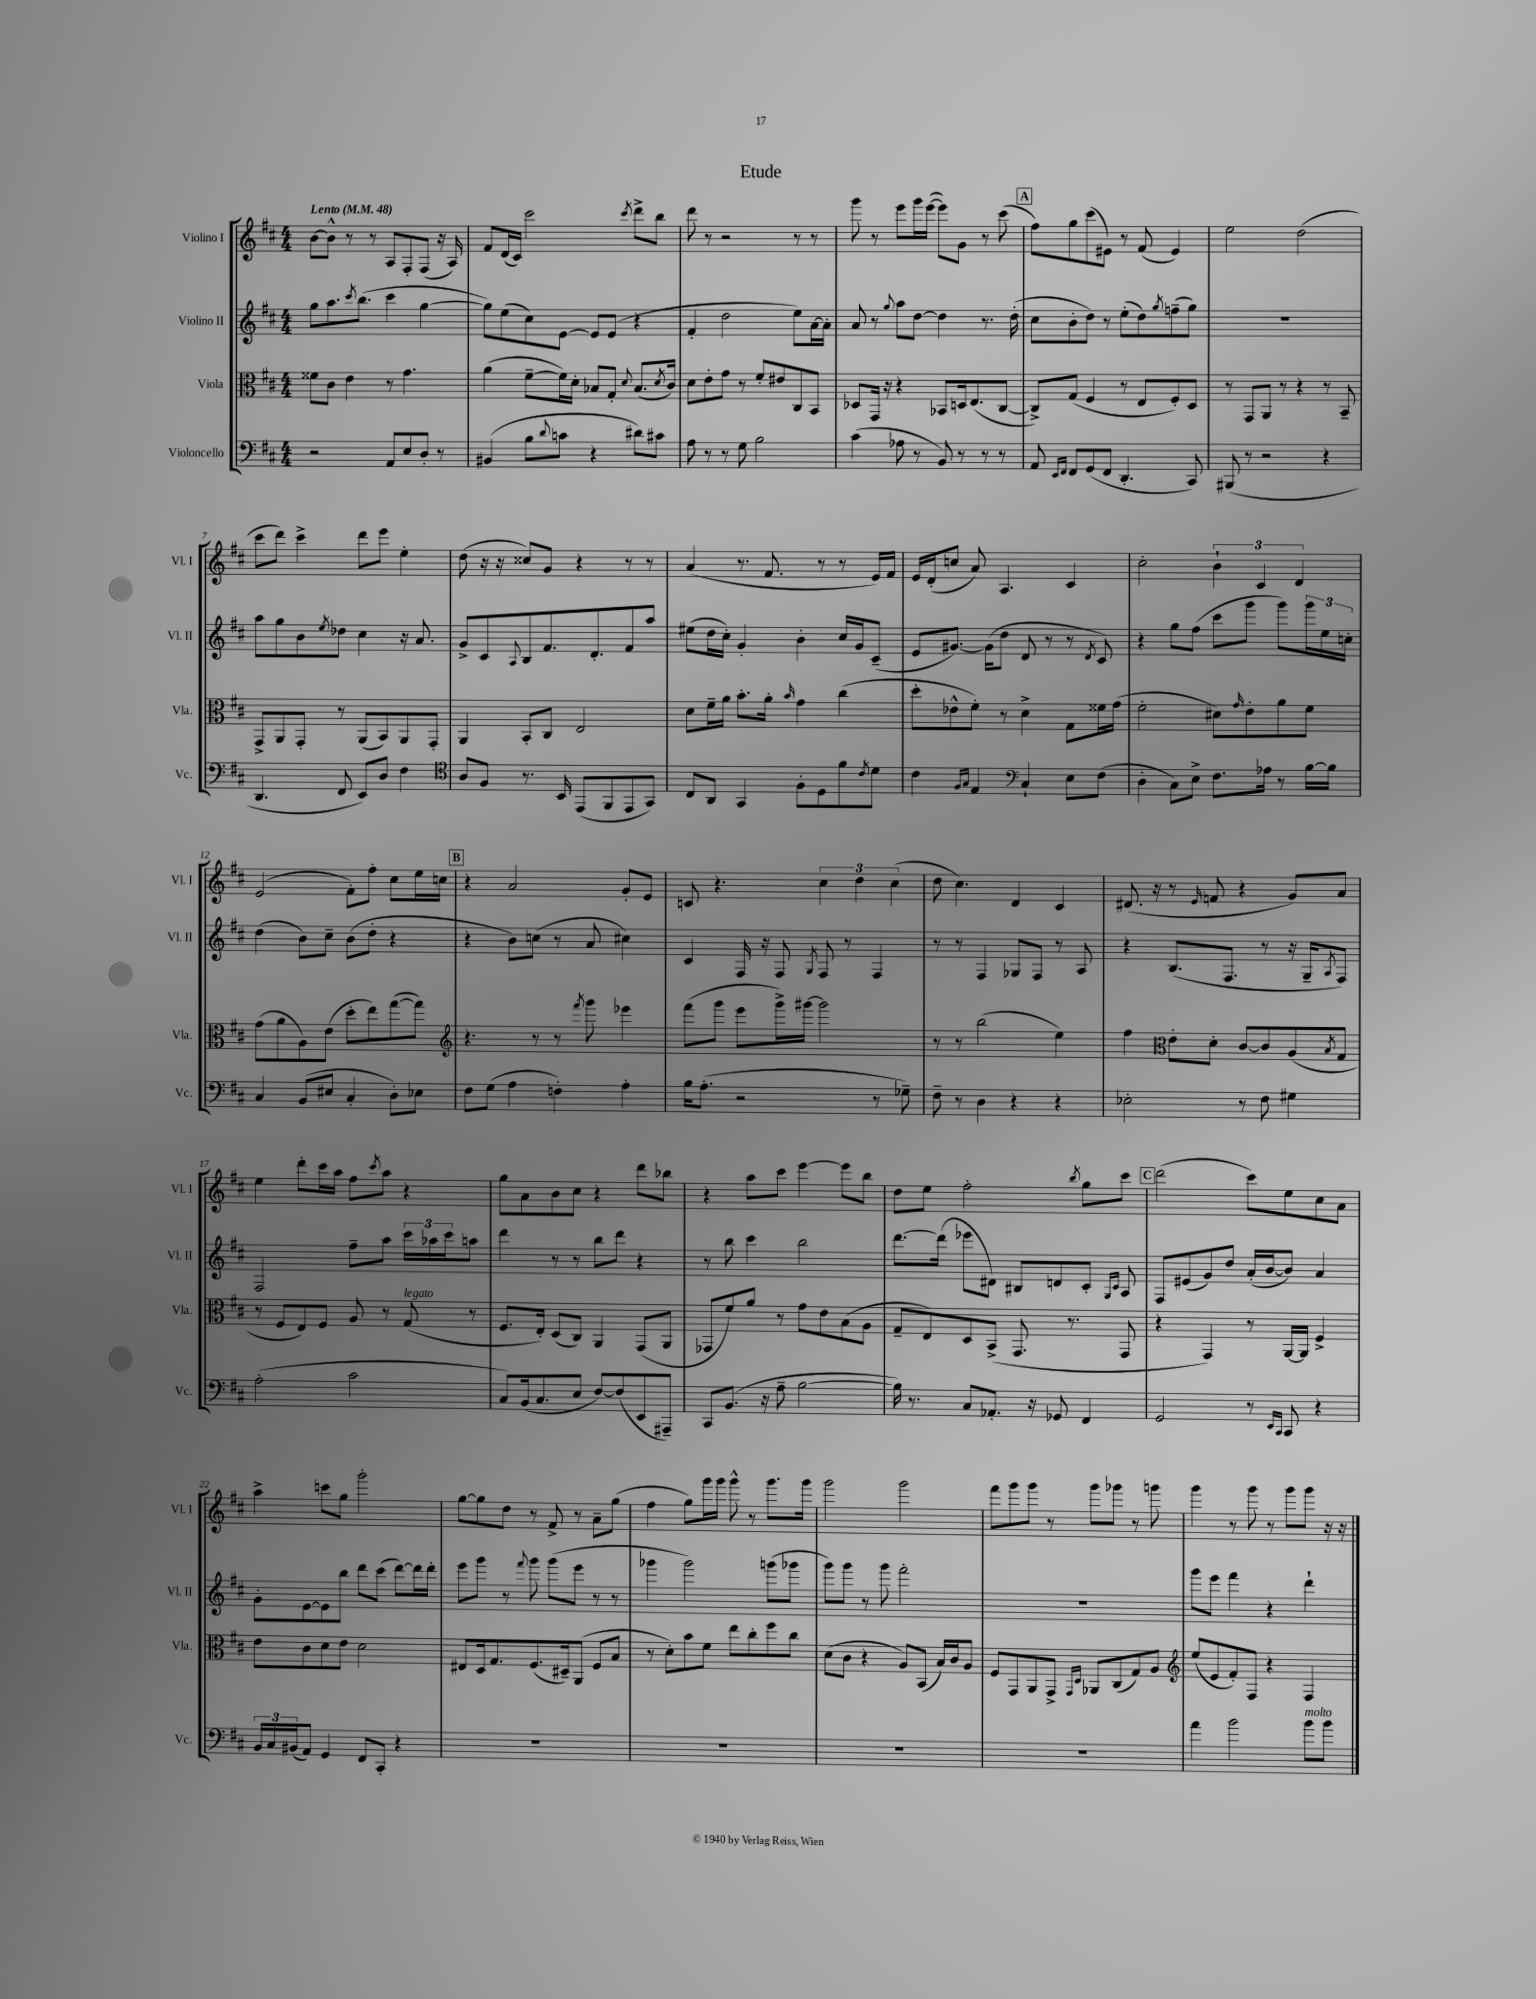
\header { title = "Etude" }
<<
\new StaffGroup <<
\new Staff = "s0" \with { instrumentName = "Violino I" shortInstrumentName = "Vl. I" } {
    \clef treble \key d \major \numericTimeSignature \time 4/4 \tempo "Lento" 4 = 48
    b'8~ b'8-^ r8 r8 a8 fis8-. fis8( r16 a16) |
    fis'8 d'16( cis'16) cis'''2 \acciaccatura { cis'''8 } d'''8-> b''8 |
    d'''8 r8 r2 r8 r8 |
    g'''8 r8 e'''8 g'''16 e'''16~( e'''8) g'8 r8 cis'''8( |
    \mark \markup { \box "A" } fis''8) g''8 cis'''8( eis'8) r8 fis'8( eis'4) |
    e''2 d''2( |
    cis'''8 d'''8) cis'''4-> d'''8 e'''8 e''4-. |
    d''8( r16 r16 cisis''8) g'8 r4 r8 r8 |
    a'4( r8. fis'8. r8 r8 e'16) fis'16 |
    e'16 d'16-.( c''8 a'8) a4. cis'4 |
    cis''2-. \tuplet 3/2 { b'4-! cis'4 d'4 } |
    e'2( fis'8-.) fis''8-. cis''8 e''16 c''16 |
    \mark \markup { \box "B" } r4 a'2 g'8-. e'8 |
    c'8 r4. \tuplet 3/2 { cis''4 d''4 cis''4( } |
    d''8 cis''4.) d'4 cis'4 |
    dis'8.( r16 r8 \grace { e'16 } f'8 r4 g'8) a'8 |
    e''4 d'''8-. cis'''16 a''16 fis''8 \acciaccatura { cis'''8 } a''8 r4 |
    g''8 a'8 b'8 cis''8 r4 d'''8 bes''8 |
    r4 a''8 cis'''8 e'''4~ e'''8 b''8 |
    d''8 e''8 fis''2-. \acciaccatura { b''8 } g''8 cis'''8 |
    \mark \markup { \box "C" } d'''2( cis'''8) e''8 cis''8 a'8 |
    a''4-> c'''8 g''8 g'''2-. |
    g''8~ g''8 d''8 r8 fis'8-> r8 a'8-- g''8( |
    fis''4 g''8) g'''16 g'''16 g'''8-^ r8 g'''8. g'''16 |
    g'''2 g'''2 |
    fis'''8 g'''8 g'''8 r8 g'''8 ges'''8 r8 g'''8 |
    g'''4 r8 g'''8 r8 g'''8 g'''8 r16 r16 \bar "|." |
}
\new Staff = "s1" \with { instrumentName = "Violino II" shortInstrumentName = "Vl. II" } {
    \clef treble \key d \major \numericTimeSignature \time 4/4
    g''8 a''8. \acciaccatura { cis'''8 } b''8.( cis'''4 g''4~ |
    g''8) e''8( cis''8) e'8~ e'8 e'8( r4 |
    fis'4-. d''2 e''8) a'16~ a'16-. |
    a'8 r8 \appoggiatura { g''8 } a''8 d''8~ d''4 r8. d''16-.( |
    \mark \markup { \box "A" } cis''8 b'8-. d''8) r8 e''8-.( d''8) \acciaccatura { g''8 } f''8--( g''8) |
    R1 |
    a''8 g''8 b'8 \acciaccatura { e''8 } des''8 cis''4 r16 a'8. |
    g'8-> cis'8 \appoggiatura { a8 } b8 fis'8. d'8.-. fis'8 a''8 |
    eis''8( d''16 cis''16-.) g'4-. b'4-. cis''16 g'16 cis'8--( |
    e'8 gis'8.~) gis'16( d''8 d'8 r8 r8 \acciaccatura { d'8 } cis'8) |
    r4 g''8 fis''8( cis'''8 g'''8 g'''8) \tuplet 3/2 { g'''16 e''16 c''16-. } |
    d''4( b'8) cis''8-- b'8( d''8-. r4 |
    \mark \markup { \box "B" } r4 b'8) c''8( r8 a'8 cis''4) |
    cis'4 fis16 r16 fis8 \acciaccatura { g8 } fis8 r8 fis4 |
    r8 r8 fis4 ges8 fis8 r8 a8 |
    r4 b8.( fis8. r8 r16 g16-- \acciaccatura { a8 } fis8) |
    fis2 fis''8-- a''8 \tuplet 3/2 { cis'''16 aes''16 cis'''16 } a''8 |
    d'''4 r8 r8 b''8 d'''8 r4 |
    r8 b''8 cis'''4 b''2 |
    d'''8.~ d'''16( ees'''8 dis'8) bis8 d'8 cis'8-. \grace { g16 cis'16 } a8 |
    \mark \markup { \box "C" } fis8 eis'8( g'8) d''8 a'16-.( b'16~ b'8) a'4 |
    g'8-. e'8~ e'8 b''8 d'''8 cis'''8( d'''8~) d'''16 d'''16-. |
    e'''8 g'''8 r8 \appoggiatura { fis'''8 } g'''8 g'''8( e'''8 r8 r8 |
    ges'''4 ges'''2) g'''8( ges'''8 |
    g'''8) g'''8 r8 g'''8 fis'''2-. |
    R1 |
    g'''8 e'''8 fis'''4 r4 d'''4-! \bar "|." |
}
\new Staff = "s2" \with { instrumentName = "Viola" shortInstrumentName = "Vla." } {
    \clef alto \key d \major \numericTimeSignature \time 4/4
    fisis'8 cis'8 e'4 r8 g'4. |
    a'4( fis'8~-- fis'16) d'16-. bes8 g8-. \appoggiatura { d'8 } bes8.( \acciaccatura { d'8 } cis'16) |
    d'8 e'8-. g'8 r8 fis'8-. eis'8 cis8 b,8 |
    des8 g,16 r16 r4 bes,8 d16 e8.( cis8~ |
    \mark \markup { \box "A" } cis8->) g8( fis4 r8 e8 fis8-.) d8 |
    r8 g,8 a,8 r8 r4 r8 b,8-- |
    g,8-> a,8 g,8-. r8 a,8( b,8) a,8 g,8-. |
    a,4 b,8-. cis8 e2 |
    d'8 fis'16-- a'16 b'8.-. a'16-. \grace { b'16 } g'4 cis''4( |
    d''8-. ees'8-^ fis'8-.) r8 d'4-> g8 fisis'16 g'16( |
    fis'2-. dis'8) \grace { g'16 } e'8-. a'8 fis'8 |
    g'8( a'8 a8) e'8( d''8-. e''8) g''8~( g''8) |
    \mark \markup { \box "B" } \clef treble r4. r8 r8 \acciaccatura { fis'''8 } g'''8 ees'''4 |
    fis'''8( g'''8 e'''8 g'''16->) gis'''16~ gis'''2 |
    r8 r8 b''2( e''4) |
    fis''4 \clef alto e'8-. d'8-. cis'8~ cis'8 a8( \acciaccatura { b8 } g8 |
    r8 fis8 e8) fis8 a8 r8 g8^\markup { \italic "legato" }( r8 |
    fis8. e16-.) d8( cis8) a,4 g,8( a,8 |
    ges,8 fis'8) a'8 r8 g'8 e'8 b8( a8 |
    g8-- e8) d8 b,8->( g,8. r8. g,8 |
    \mark \markup { \box "C" } r4 g,4) r8 a,16~ a,16 fis4-> |
    e'8 cis'8 d'8 e'8 d'2 |
    eis8 d16 g8. fis8.( dis16--) a,8( fis8 b8 |
    r8 d'8-.) b'8 fis'8 e''8 cis''8-. fis''8 cis''8 |
    d'8( cis'8 r4 a8) b,8( b16) cis'16 a8 |
    fis8 g,8 a,8 g,8-> \grace { g,16 d16 } aes,8 cis8( g8) a8 |
    \clef treble e''8( e'8 fis'8-.) fis8 r4 fis4 \bar "|." |
}
\new Staff = "s3" \with { instrumentName = "Violoncello" shortInstrumentName = "Vc." } {
    \clef bass \key d \major \numericTimeSignature \time 4/4
    r2 a,8 e8 d8-. r8 |
    bis,4( b8 \appoggiatura { d'8 } c'8 r4 dis'8) cis'8 |
    a8 r8 r8 g8 b2 |
    cis'4( aes8 r8 b,8) r8 r8 r8 |
    \mark \markup { \box "A" } a,8 \grace { e,16 fis,16 } fis,8 g,8( fis,8 d,4.-. cis,8) |
    bis,,8( r8 r2 r4 |
    d,4. fis,8 e,8) d8 fis4 |
    \clef tenor a8 fis8 r8. b,16 e,8( fis,8 e,8 g,8) |
    cis8 a,8 g,4 fis8-. d8 fis'8 \acciaccatura { cis'8 } d'8 |
    cis'4 \grace { fis16 g16 } e4 \clef bass cis4-! e8 fis8( |
    d4-. cis8) e8-> fis8. aes16 r8 b16~ b16 |
    cis4 b,8( eis8 cis4-. d8-.) ees8 |
    \mark \markup { \box "B" } fis8 g8( a4 f4-.) a4-. |
    b16 a8.-.( r2 r8 ges8--) |
    fis8-- r8 d4 r4 r4 |
    ees2-. r8 fis8 gis4 |
    a2-.( cis'2 |
    cis8) b,16( cis8. e8 fis8~) fis8( e,8 ais,,8--) |
    cis,8 b,8.( r16 a8-- b2~ |
    b16) r8. cis8 aes,8.-. r16 ges,8 fis,4 |
    \mark \markup { \box "C" } g,2 r8 \grace { e,16 cis,16 } cis,8 r4 |
    \tuplet 3/2 { b,16 cis16 bis,16( } a,8) g,4 fis,8 cis,8-. r4 |
    R1 |
    R1 |
    R1 |
    R1 |
    a'4 b'2 b'8^\markup { \italic "molto" } b'8 \bar "|." |
}
>>
>>
